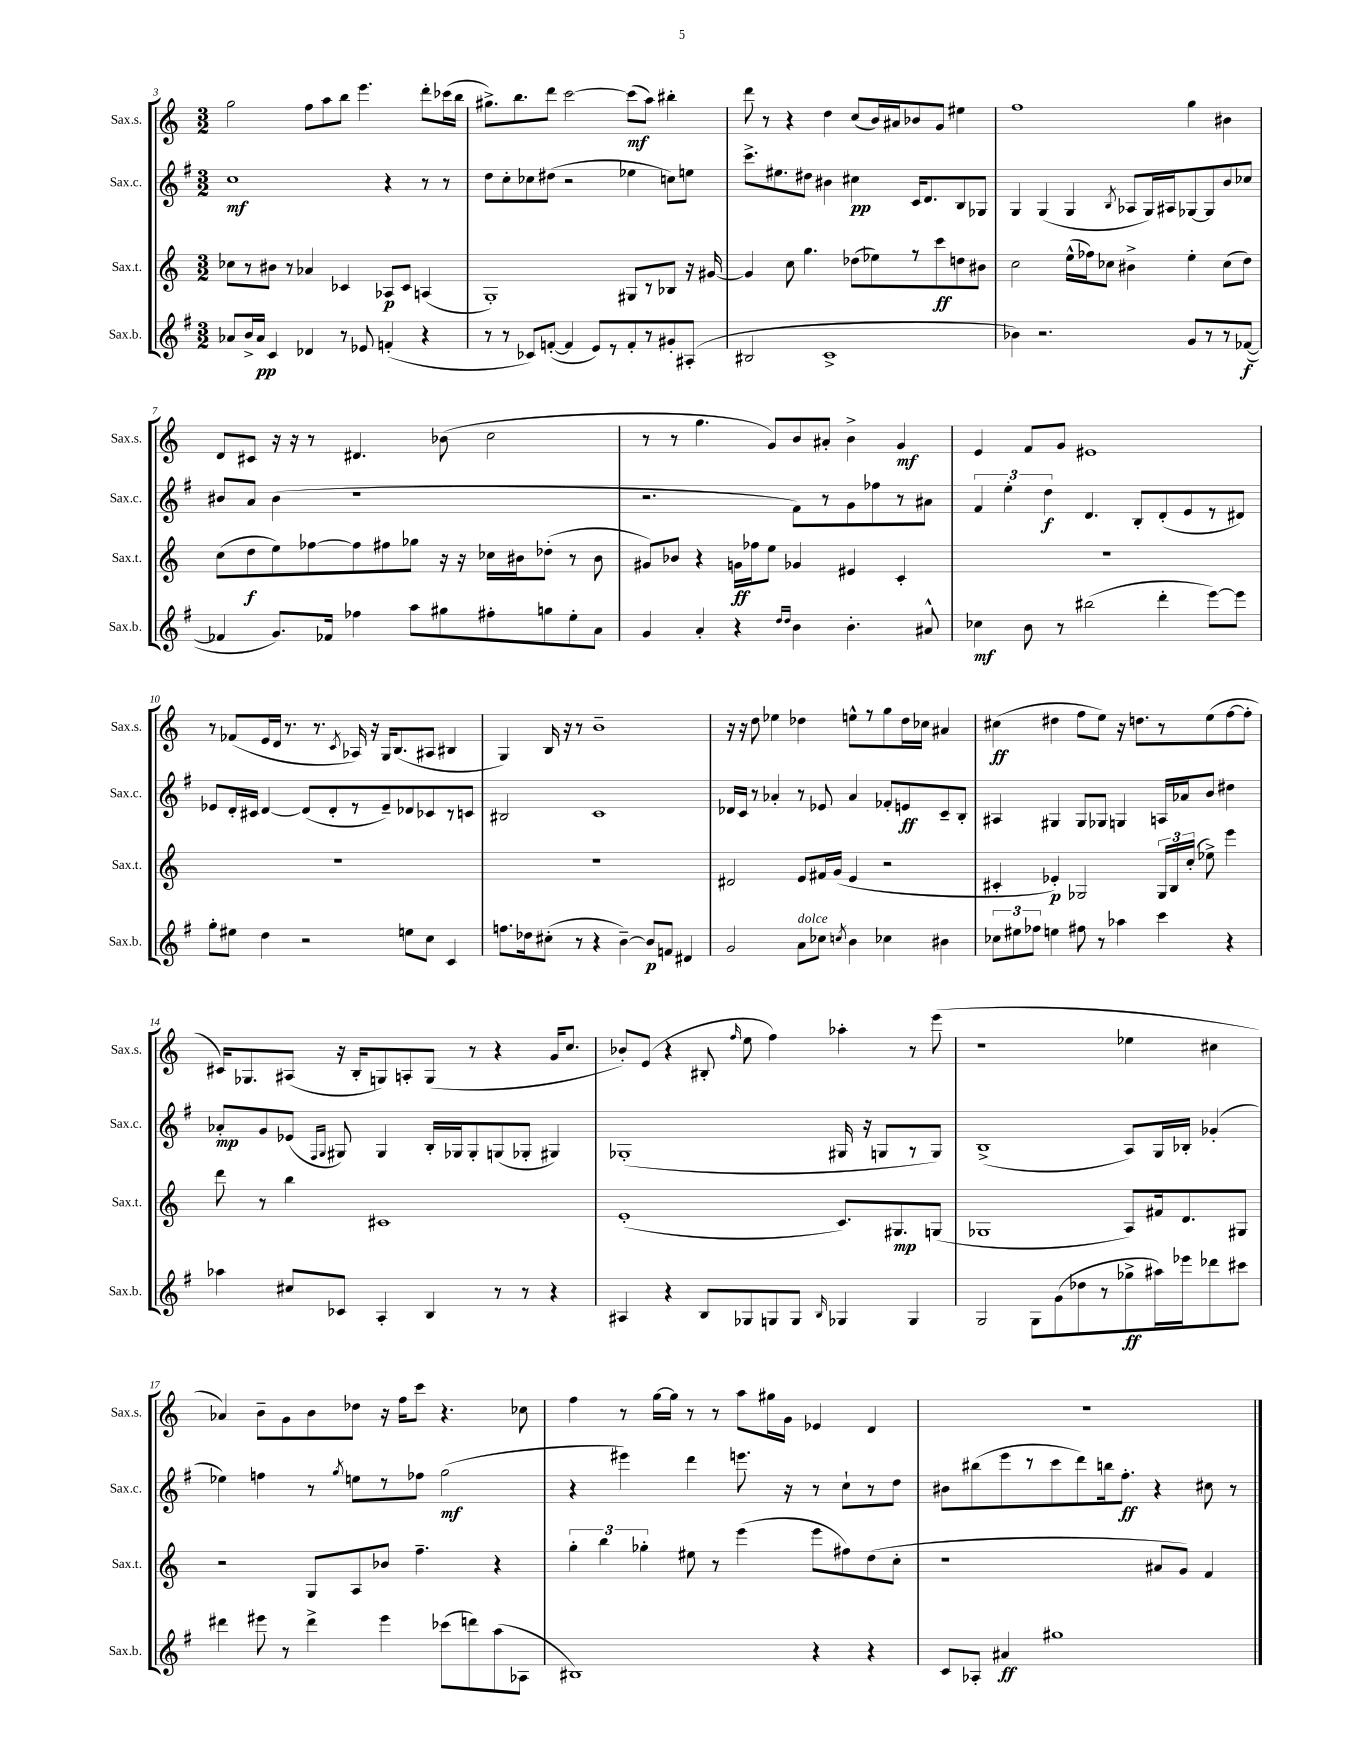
<<
\new StaffGroup <<
\new Staff = "s0" \with { instrumentName = "Sax.s." shortInstrumentName = "Sax.s." } {
    \clef treble \key c \major \numericTimeSignature \time 3/2
    \autoBeamOff g''2 f''8[ a''8 b''8] e'''4. d'''8[-. ces'''16( b''16] |
    gis''8.[->) b''8. d'''8] c'''2~ c'''8[\mf( a''8]) bis''4-. |
    d'''8 r8 r4 d''4 c''8[( b'16) ais'16 bes'8 g'8] eis''4 |
    f''1 g''4 bis'4 |
    d'8[ cis'8] r16 r16 r8 dis'4. bes'8( c''2 |
    r8 r8 g''4. g'8[) b'8 ais'8]-. b'4-> g'4\mf |
    e'4 f'8[ g'8] eis'1 |
    r8 fes'8[( e'16 d'16] r8. r8. \acciaccatura { c'8 } aes16) r16 g16[ b8.( ais8] bis4 |
    g4) b16 r16 r8 b'1-- |
    r16 r16 d''8 ees''4 des''4 e''8[-^ r8 g''8 des''16 ces''16] ais'4 |
    cis''4\ff( dis''4 f''8[ e''8]) r16 d''8.[ r8 e''8( f''8~ f''8]-. |
    cis'16[) ges8. ais8]( r16 b16[-. g8) a8-. g8]( r8 r4 g'16[ c''8.] |
    bes'8[-.) e'8]( r4 bis8-. \grace { f''16 } e''8 f''4) aes''4-. r8 e'''8( |
    r1 ees''4 cis''4 |
    aes'4) b'8[-- g'8 b'8 des''8] r16 f''16[ c'''8] r4. ces''8 |
    f''4 r8 g''16[~ g''16] r8 r8 a''8[ gis''16 g'16] ees'4 d'4 |
    R1. \bar "|." |
}
\new Staff = "s1" \with { instrumentName = "Sax.c." shortInstrumentName = "Sax.c." } {
    \clef treble \key g \major \numericTimeSignature \time 3/2
    \autoBeamOff c''1\mf r4 r8 r8 |
    d''8[ c''8-. ces''8 dis''8]( r2 ees''4 c''8[) e''8] |
    c'''8.[-> eis''8. dis''8] bis'4 cis''4\pp c'16[ d'8. b8 ges8] |
    g4 g4( g4 \acciaccatura { b8 } aes8[ g16) ais16 ges8~ ges8 b'8 ces''8] |
    bis'8[ a'8] bis'4( r1 |
    r2. fis'8[) r8 g'8 fes''8 r8 ais'8] |
    \tuplet 3/2 { fis'4 e''4-. d''4\f } d'4. b8[-. d'8-.( e'8 r8 dis'8]) |
    ees'8[ d'16-. cis'16] d'4~ d'8[( d'8-. r8 ees'8--) des'8 ces'8 r8 c'8] |
    bis2 c'1 |
    des'16[ c'16] r8 aes'4-. r8 ees'8 aes'4 fes'8[-. e'8\ff c'8-- b8]-. |
    ais4 gis4 gis8[ ges8] g4 a16[ aes'16 b'8] dis''4 |
    aes'8[-.\mp g'8 ees'8]( \grace { fis16[ g16] } gis8) gis4 b16[-. ges16 ges8-. g8( ges8]-. gis4) |
    ges1-.( gis16 r16 g8[ r8 g8]) |
    b1->( a8[) g16 bes16]-. ges'4-.( |
    ees''4) f''4 r8 \acciaccatura { g''8 } e''8[ r8 fes''8] g''2\mf( |
    r4 eis'''4) d'''4 e'''8. r16 r8 c''8[-! r8 d''8] |
    bis'8[ bis''8( e'''8 r8 c'''8 d'''8) b''16 fis''8.]-.\ff r4 cis''8 r8 \bar "|." |
}
\new Staff = "s2" \with { instrumentName = "Sax.t." shortInstrumentName = "Sax.t." } {
    \clef treble \key c \major \numericTimeSignature \time 3/2
    \autoBeamOff ces''8[ r8 bis'8] r8 aes'4 ces'4 aes8[\p ces'8] a4( |
    g1-.) gis8[ r8 bes8] r16 gis'16~ |
    gis'4 c''8 g''4. des''8[( ees''8) r8 c'''8\ff d''8 bis'8] |
    c''2 e''16[-^( fes''16) ces''8] bis'4-> e''4-. ces''8[( d''8]) |
    c''8[( d''8\f e''8) fes''8~ fes''8 fis''8 ges''8] r16 r16 ces''16[ bis'16 des''8]-.( r8 bis'8 |
    gis'8[) bes'8] r4 g'16[\ff fes''16 e''8] ges'4 eis'4 c'4-. |
    R1. |
    R1. |
    R1. |
    dis'2 e'8[ fis'16 g'16]( e'4 r2 |
    cis'4-. ees'4-.\p) ges2 \tuplet 3/2 { ges16[ b16 c''16]-.( } ees''8->) e'''4 |
    d'''8 r8 b''4 cis'1 |
    e'1-.( c'8.[) gis8.\mp g8]( |
    ges1 a8[) fis'16 d'8. gis8] |
    r2 g8[ a8 bes'8] f''4.-- r4 |
    \tuplet 3/2 { g''4-. b''4 ges''4-. } eis''8 r8 e'''4( e'''8[ fis''8) d''8( c''8]-. |
    r1 ais'8[ g'8]) f'4 \bar "|." |
}
\new Staff = "s3" \with { instrumentName = "Sax.b." shortInstrumentName = "Sax.b." } {
    \clef treble \key g \major \numericTimeSignature \time 3/2
    \autoBeamOff aes'8[ b'16-> aes'16]\pp c'4 des'4 r8 ees'8 f'4-.( r4 |
    r8 r8 ces'8[) f'8]~-.( f'4 e'8[) r8 f'8-. r8 gis'8-. ais8]-.( |
    bis2 c'1-> |
    bes'4) r2. g'8[ r8 r8 fes'8]~\f( |
    fes'4 g'8.[) fes'16] fes''4 a''8[ gis''8 fis''8-. g''8 e''8-. a'8] |
    g'4 a'4-. r4 \grace { d''16[ d''16] } b'4 b'4.-. ais'8-^ |
    ces''4\mf b'8 r8 bis''2( d'''4-. e'''8[~) e'''8] |
    g''8[-. eis''8] d''4 r2 e''8[ c''8] c'4 |
    f''8.[ des''16 cis''8]-.( r8 r4 b'4~--) b'8[\p f'8] dis'4 |
    g'2 a'8[^\markup { \italic "dolce" } ces''8] \acciaccatura { c''8 } b'4 ces''4 bis'4 |
    \tuplet 3/2 { ces''8[ eis''8 fes''8] } e''4 fis''8 r8 aes''4 c'''4 r4 |
    aes''4 cis''8[ ces'8] a4-. b4 r8 r8 r4 |
    ais4 r4 b8[ ges8 g8 g8] \grace { b16 } ges4 ges4 |
    g2 g8[ g'8( des''8 r8 ges''8->\ff ais''16) ees'''16 des'''8 cis'''8] |
    dis'''4 eis'''8 r8 dis'''4-> eis'''4 ces'''8[( d'''8) a''8( aes8] |
    bis1) r4 r4 |
    c'8[ aes8]-. ais'4\ff gis''1 \bar "|." |
}
>>
>>
\layout { \context { \Score currentBarNumber = #3 } }
